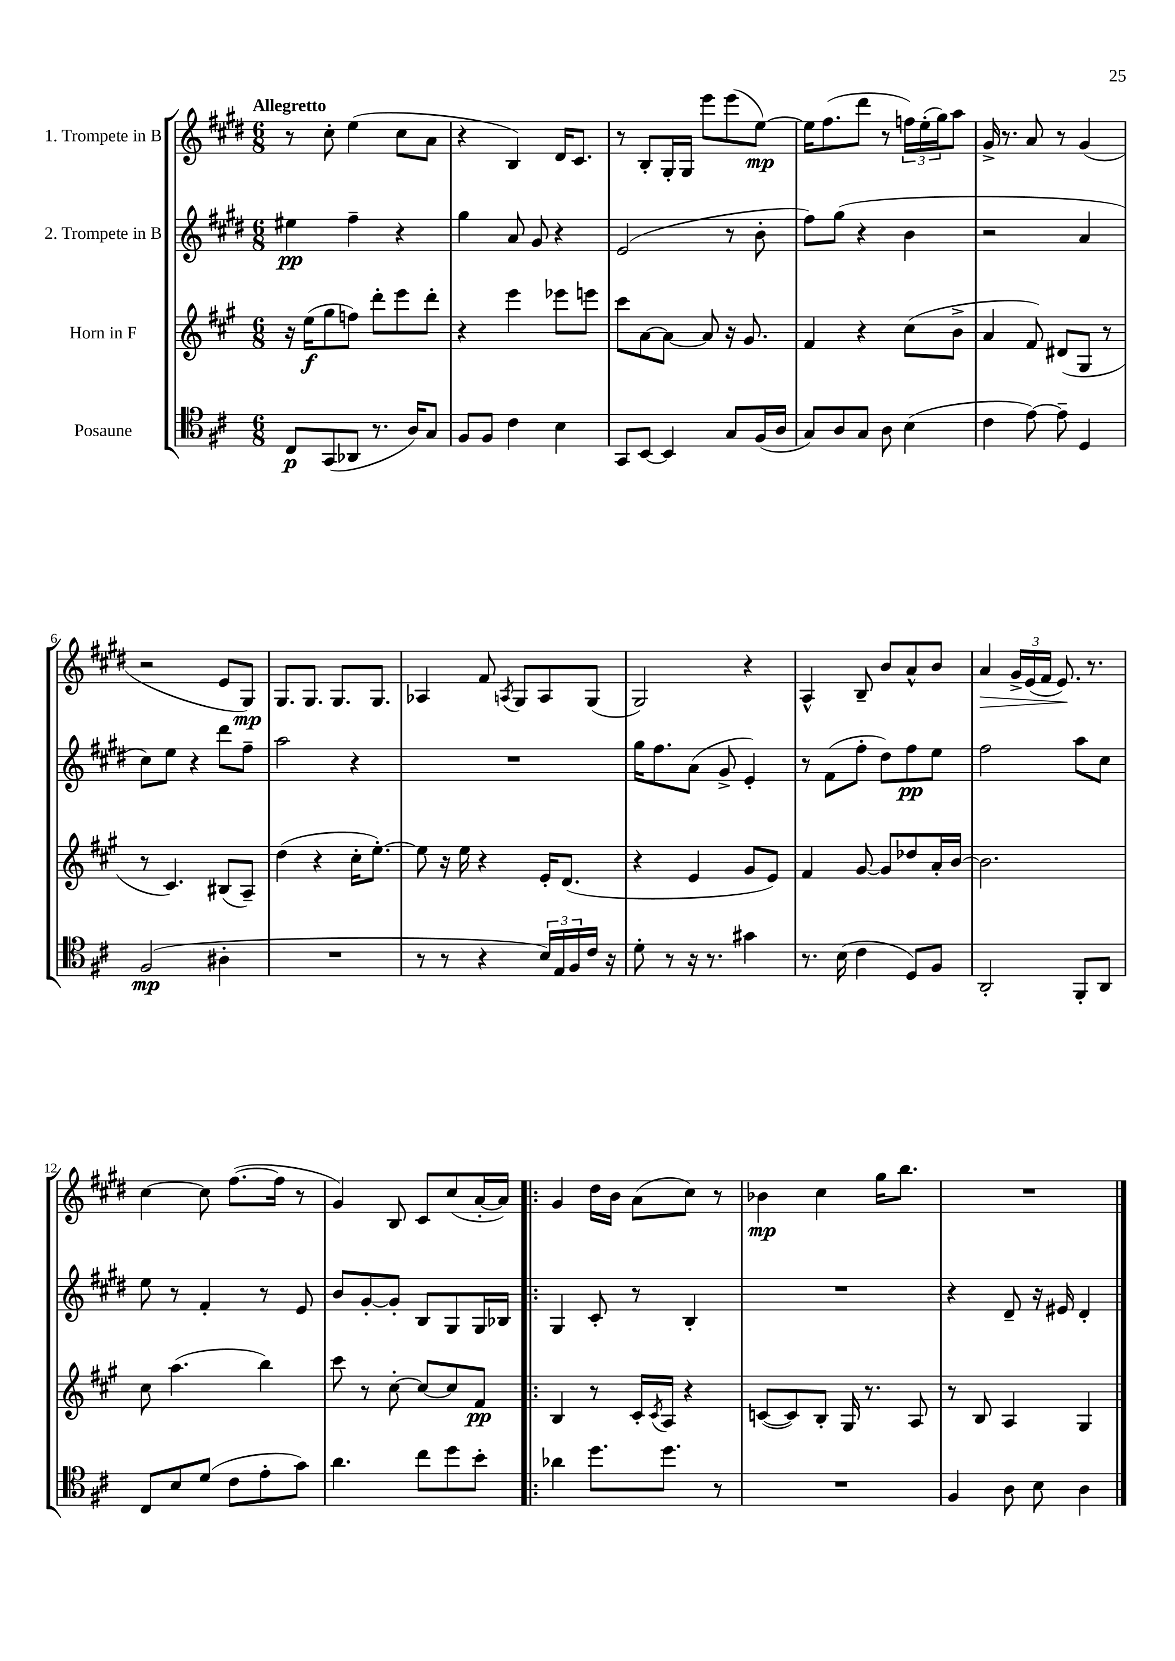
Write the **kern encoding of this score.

**kern	**kern	**kern	**kern
*staff4	*staff3	*staff2	*staff1
*clefC4	*clefG2	*clefG2	*clefG2
*k[f#c#]	*k[f#c#g#]	*k[f#c#g#d#]	*k[f#c#g#d#]
*M6/8	*M6/8	*M6/8	*M6/8
8C#/L	16r	4ee#\	8r
.	(16ee\LK	.	.
(8GG/	8gg#\	.	8cc#'\
8AA-/J	8ff\J)	4ff#~\	(4ee\
8.r	8ddd'\L	.	.
.	8eee\	4r	8cc#\L
16A/LK)	.	.	.
8G/J	8ddd'\J	.	8a\J
=	=	=	=
8F#/L	4r	4gg#\	4r
8F#/J	.	.	.
4c#\	4eee\	8a/	4B/)
.	.	8g#/	.
4B\	8eee-\L	4r	16d#/LK
.	.	.	8.c#/J
.	8eee\J	.	.
=	=	=	=
8GG/L	8ccc#\L	(2e/	8r
[8BB/J	[8a\	.	8B'/L
4BB/]	8a\_J	.	16G#'/L
.	.	.	16G#/JJ
.	8a/]	.	8eee\L
8G/L	16r	8r	(8eee\
.	8.g#/	.	.
(16F#/L	.	8b'\	[8ee\J)
16A/JJ	.	.	.
=	=	=	=
8G/L)	4f#/	8ff#\L)	16ee\]LK
.	.	.	(8.ff#\
8A/	.	(8gg#\J	.
8G/J	4r	4r	8ddd#\J
8A\	.	.	8r
(4B\	(8cc#\L	4b\	24ff\LL)
.	.	.	(24ee'\
.	.	.	24gg#\J)
.	8b^\J	.	8aa\J
=	=	=	=
4c#\	4a/	2r	16g#^/
.	.	.	8.r
[8e\)	8f#/)	.	8a/
8e~\]	(8d#/L	.	8r
4D/	8G#/J	4a/	(4g#/
.	8r	.	.
=	=	=	=
(2F#/	8r	8cc#\L)	2r
.	4.c#/)	8ee\J	.
.	.	4r	.
4A#'\	(8B#/L	8ddd#\L	8e/L
.	8A~/J)	8ff#~\J	8G#/J)
=	=	=	=
2.r	(4dd\	2aa\	8.G#/L
.	.	.	8.G#/J
.	4r	.	.
.	.	.	8.G#/L
.	16cc#'\LK	4r	.
.	[8.ee'\J)	.	8.G#/J
=	=	=	=
8r	8ee\]	2.r	4A-/
8r	16r	.	.
.	16ee\	.	.
4r	4r	.	8f#/
.	.	.	8qA/
.	.	.	8G#/L
24B/LL)	16e'/LK	.	8A/
24E/	.	.	.
.	(8.d/J	.	.
24F#/	.	.	.
16c#/JJ	.	.	(8G#/J
16r	.	.	.
=	=	=	=
8d'\	4r	16gg#\LK	2G#/)
.	.	8.ff#\	.
8r	.	.	.
16r	4e/	(8a\J	.
8.r	.	.	.
.	.	8g#^/	.
4g#\	8g#/L	4e'/)	4r
.	8e/J)	.	.
=	=	=	=
8.r	4f#/	8r	4A^^/
.	.	(8f#\L	.
(16B\	.	.	.
4c#\	[8g#/	8ff#'\J	8B~/
.	8g#/]L	8dd#\L)	8b/L
8D/L)	8dd-/	8ff#\	8a^^/
8F#/J	16a'/L	8ee\J	8b/J
.	[16b/JJ	.	.
=	=	=	=
2AA'/	2.b\]	2ff#\	4a/
.	.	.	24g#^/LL
.	.	.	(24e/
.	.	.	24f#/JJ
.	.	.	8.e/)
8FF#'/L	.	8aa\L	.
.	.	.	8.r
8AA/J	.	8cc#\J	.
=	=	=	=
8C#/L	8cc#\	8ee\	[4cc#\
8B/	(4.aa\	8r	.
(8d/J	.	4f#'/	8cc#\]
8c#\L	.	.	([8.ff#\L
8e'\	4bb\)	8r	.
.	.	.	16ff#\]Jk
8g\J)	.	8e/	8r
=	=	=	=
4.a\	8ccc#\	8b/L	4g#/)
.	8r	[8g#'/	.
.	[8cc#'\	8g#'/]J	8B/
8cc#\L	8cc#/_L	8B/L	8c#/L
8dd\	8cc#/]	8G#/	(8cc#/
8b'\J	8f#/J	16G#/L	[16a'/L
.	.	16B-/JJ	16a/]JJ)
=!|:	=!|:	=!|:	=!|:
4a-\	4B/	4G#/	4g#/
8.dd\L	8r	8c#'/	16dd#\LL
.	.	.	16b\JJ
.	16c#'/LL	8r	(8a\L
.	8qc#/	.	.
8.dd\J	16A/JJ	.	.
.	4r	4B'/	8cc#\J)
8r	.	.	8r
=	=	=	=
2.r	([8c/L	2.r	4b-\
.	8c/])	.	.
.	8B'/J	.	4cc#\
.	16G#/	.	.
.	8.r	.	.
.	.	.	16gg#\LK
.	.	.	8.bb\J
.	8A/	.	.
=	=	=	=
4F#/	8r	4r	2.r
.	8B/	.	.
8A\	4A/	8d#~/	.
8B\	.	16r	.
.	.	16e#/	.
4A\	4G#/	4d#'/	.
==	==	==	==
*-	*-	*-	*-
